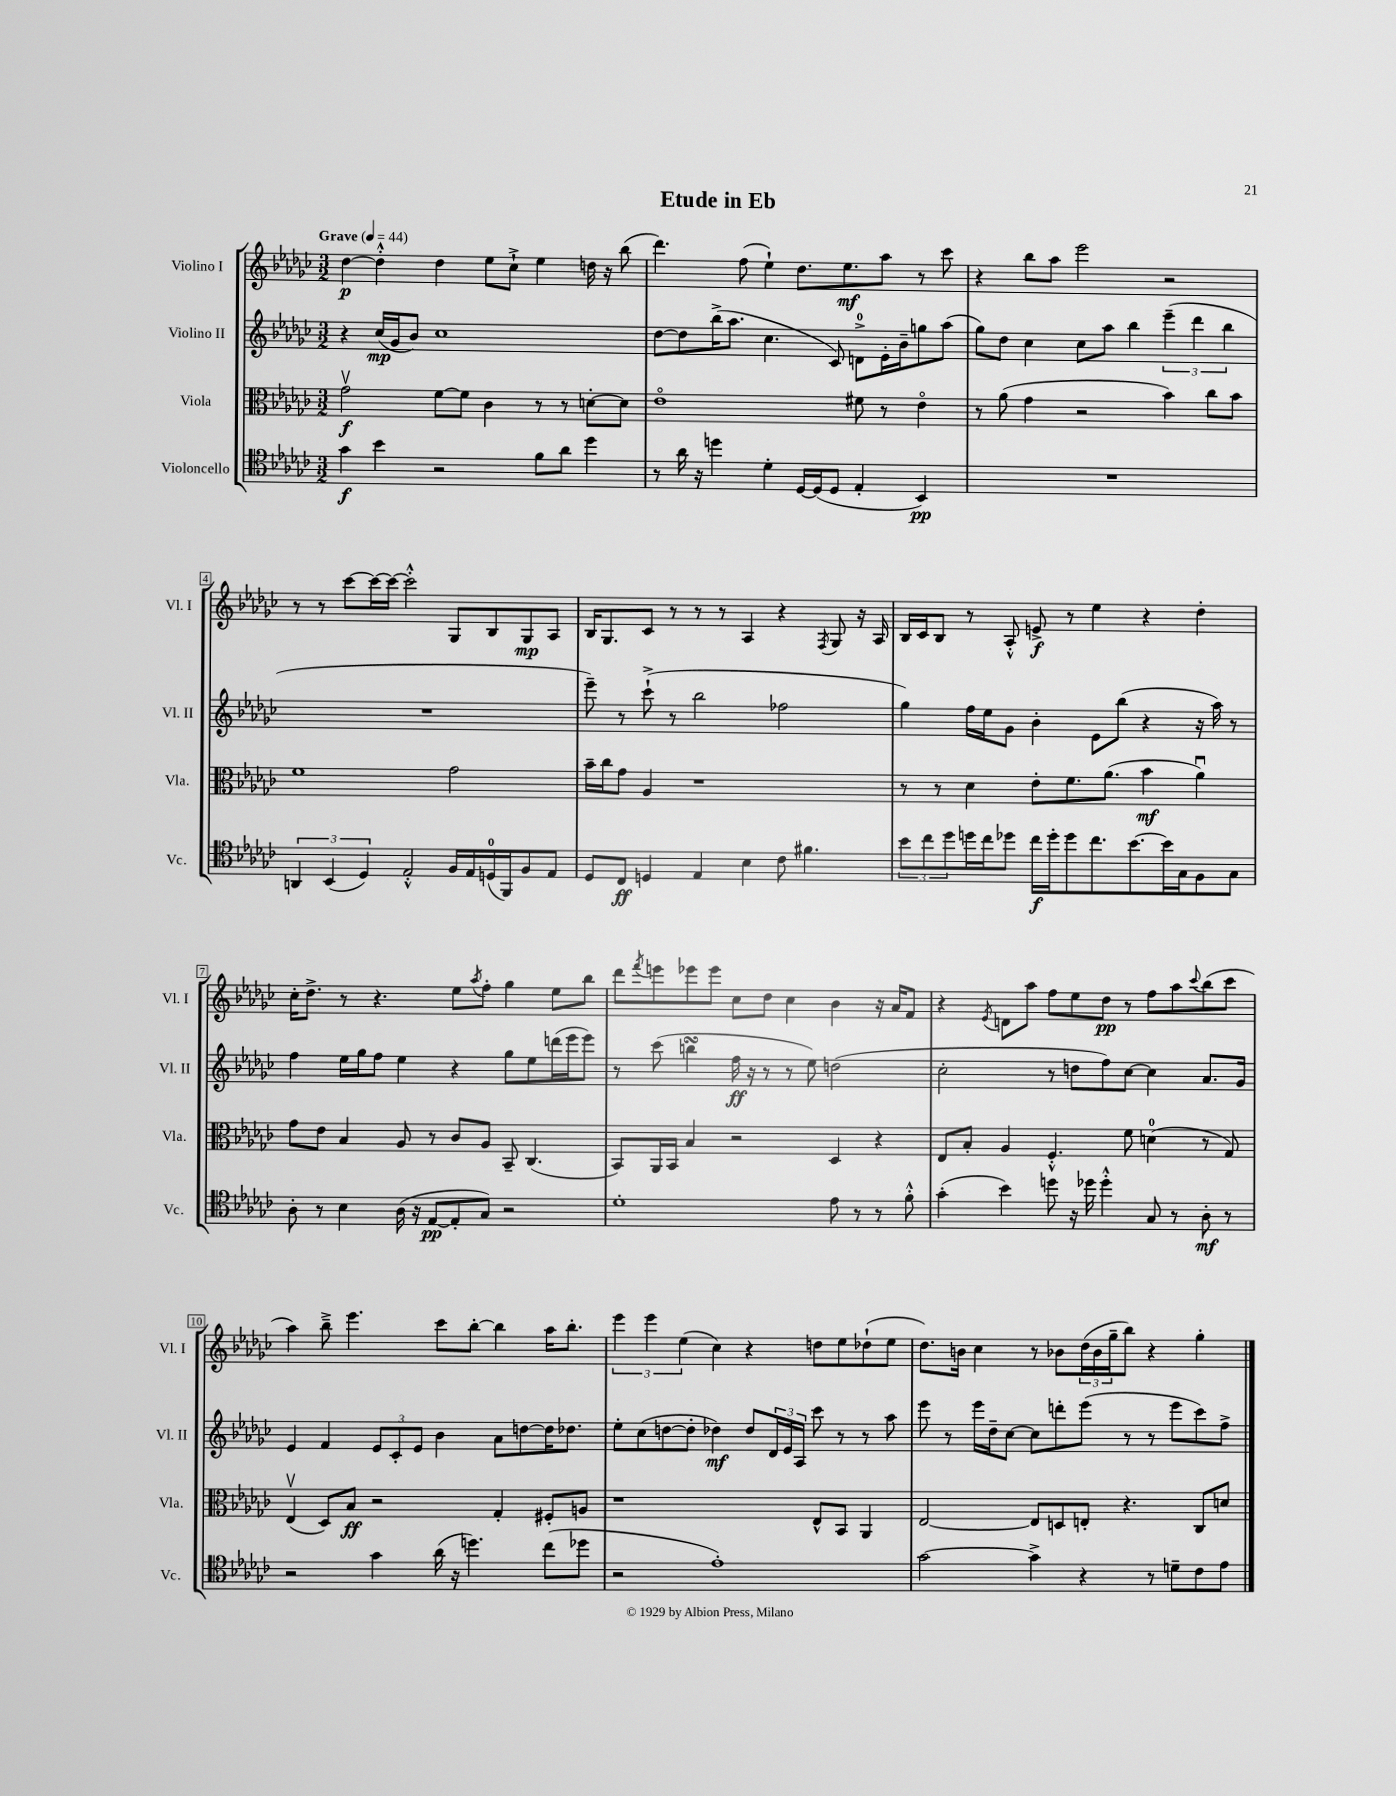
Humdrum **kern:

**kern	**kern	**kern	**kern
*staff4	*staff3	*staff2	*staff1
*clefC4	*clefC3	*clefG2	*clefG2
*k[b-e-a-d-g-c-]	*k[b-e-a-d-g-c-]	*k[b-e-a-d-g-c-]	*k[b-e-a-d-g-c-]
*M3/2	*M3/2	*M3/2	*M3/2
*MM44	*MM44	*MM44	*MM44
4g-	2g-v	4r	[4dd-
4b-	.	(16cc-	4dd-'^^]
.	.	16g-	.
.	.	8b-)	.
2r	[8f	1cc-	4dd-
.	8f]	.	.
.	4c-	.	8ee-
.	.	.	8cc-`^
8f	8r	.	4ee-
8a-	8r	.	.
4dd-	[8d'	.	16dd
.	.	.	16r
.	8d]	.	(8bb-
=	=	=	=
8r	1e-o	[8dd-	4.ddd-)
16a-	.	8dd-]	.
16r	.	.	.
4dd	.	(16bb-^	.
.	.	8.aa-	.
.	.	.	(8ff
4d-'	.	4.cc-	4ee-`)
[16D-	.	.	8.dd-
(16D-]	.	.	.
8D-	.	8c-)	.
.	.	.	8.ee-
4E-'	8f#	8d^	.
.	8r	16e-'	8aa-
.	.	16b-~	.
4BB-)	4e-o	8gg	8r
.	.	(8aa-	8ccc-
=	=	=	=
1.r	8r	8gg-)	4r
.	(8a-	8dd-	.
.	4g-	4cc-	8bb-
.	.	.	8aa-
.	2r	8cc-	2eee-
.	.	8aa-	.
.	.	4bb-	.
.	4b-)	(6eee-~	2r
.	.	6ddd-	.
.	8cc-	.	.
.	.	6bb-	.
.	8b-	.	.
=	=	=	=
6AA	1f	1.r	8r
.	.	.	8r
(6BB-	.	.	.
.	.	.	[8ccc-
6D-)	.	.	.
.	.	.	16ccc-_
.	.	.	16ccc-_
2E-'^^	.	.	2ccc-'^^]
16F	2g-	.	8G-
16E-	.	.	.
(16D	.	.	8B-
16FF)	.	.	.
8F	.	.	8G-
8E-	.	.	8A-
=	=	=	=
8D-	16b-~	8eee-~)	16B-
.	16cc-	.	8.G-
8C-	8g-	8r	.
4D	4A-	(8ccc-`^	8c-
.	.	8r	8r
4E-	1r	2bb-	8r
.	.	.	8r
4B-	.	.	4A-
8c-	.	2ff-	4r
4.f#	.	.	.
.	.	.	8qF
.	.	.	8G-
.	.	.	16r
.	.	.	16A-
=	=	=	=
12b-	8r	4gg-)	16B-
.	.	.	16c-
12cc-	.	.	.
.	8r	.	8B-
12dd-	.	.	.
16dd	4d-	16ff	8r
16cc-	.	16ee-	.
8dd-	.	8g-	8A-'^^
16cc-	8e-'	4b-'	8e^
16dd-'	.	.	.
8dd-	8.f	.	8r
8.cc-	.	8e-	4ee-
.	(8.a-	.	.
.	.	(8bb-	.
[8.b-	.	.	.
.	4b-	4r	4r
16b-]	.	.	.
16G-	.	.	.
8F	4a-u)	16r	4dd-'
.	.	16aa-)	.
8G-	.	8r	.
=	=	=	=
8A-'	8g-	4ff	16cc-'
.	.	.	8.dd-^
8r	8e-	.	.
4B-	4B-	16ee-	8r
.	.	16gg-	.
.	.	8ff	4.r
(16A-	8A-	4ee-	.
16r	.	.	.
[8E-	8r	.	.
8E-']	8c-	4r	8ee-
.	.	.	8qaa-
8G-)	8A-	.	8ff'
2r	8BB-~	8gg-	4gg-
.	(4.C-	8ee-	.
.	.	(16ddd	8ee-
.	.	16eee-	.
.	.	8eee-)	8bb-
=	=	=	=
1d-'	8BB-)	8r	8ddd-
.	.	.	8qfff
.	16AA-	(8ccc-	8eee
.	16BB-	.	.
.	4B-	4bb	8eee-
.	.	.	8eee-
.	2r	16ff	8cc-
.	.	16r	.
.	.	8r	8dd-
.	.	8r	4cc-
.	.	8ee-)	.
8e-	4D-	(2dd	4b-
8r	.	.	.
8r	4r	.	16r
.	.	.	16a-
8f'^^	.	.	8f
=	=	=	=
(4g-'	8E-	2cc-'	4r
.	8B-'	.	.
.	.	.	8qe-
4b-)	4A-	.	8d
.	.	.	8aa-
8dd	4.F'^^	8r	8ff
16r	.	8dd	8ee-
16dd-	.	.	.
4dd-'^^	.	8ff)	8dd-
.	8f	[8cc-	8r
8G-	(4d	4cc-]	8ff
8r	.	.	8aa-
.	.	.	8qqccc-
8A-'	8r	8.a-	(8bb-
8r	8G-)	.	8ccc-
.	.	16g-	.
=	=	=	=
2r	(4E-v	4e-	4aa-)
.	8D-)	4f	8bb-~^
.	8B-	.	4.eee-
4g-	2r	12e-	.
.	.	12c-'	.
.	.	12e-	.
(16a-	.	4b-	8ccc-
16r	.	.	.
4.dd)	.	.	[8bb-'
.	4G-'	8a-	4bb-]
.	.	[8dd	.
(8cc-	8F#'	16dd]	16aa-
.	.	8.dd-	8.bb-'
8dd-	8A	.	.
=	=	=	=
2r	1r	8ee-'	6eee-
.	.	(8cc-	.
.	.	.	6eee-
.	.	[8dd	.
.	.	.	(6ee-
.	.	8dd']	.
1e-')	.	4dd-)	4cc-)
.	.	8dd-	4r
.	.	24d-	.
.	.	24e-	.
.	.	24A-	.
.	8E-^^	8ccc-	8dd
.	8BB-	8r	8ee-
.	4AA-	8r	(8dd-`
.	.	8aa-	8ee-
=	=	=	=
[2g-	[2E-	8eee-	8.dd-)
.	.	8r	.
.	.	.	16b
.	.	16eee-	4cc-
.	.	16dd-~	.
.	.	[8cc-	.
4g-^]	8E-]	8cc-]	8r
.	8D	8ddd'	8b-
4r	8E'	(8eee-	(24dd-
.	.	.	24b-
.	.	.	24gg-~
.	4.r	8r	8bb-)
8r	.	8r	4r
8d~	.	8eee-	.
8c-	8C-	8ccc-)	4gg-'
8e-	8d	8ff^	.
==	==	==	==
*-	*-	*-	*-
